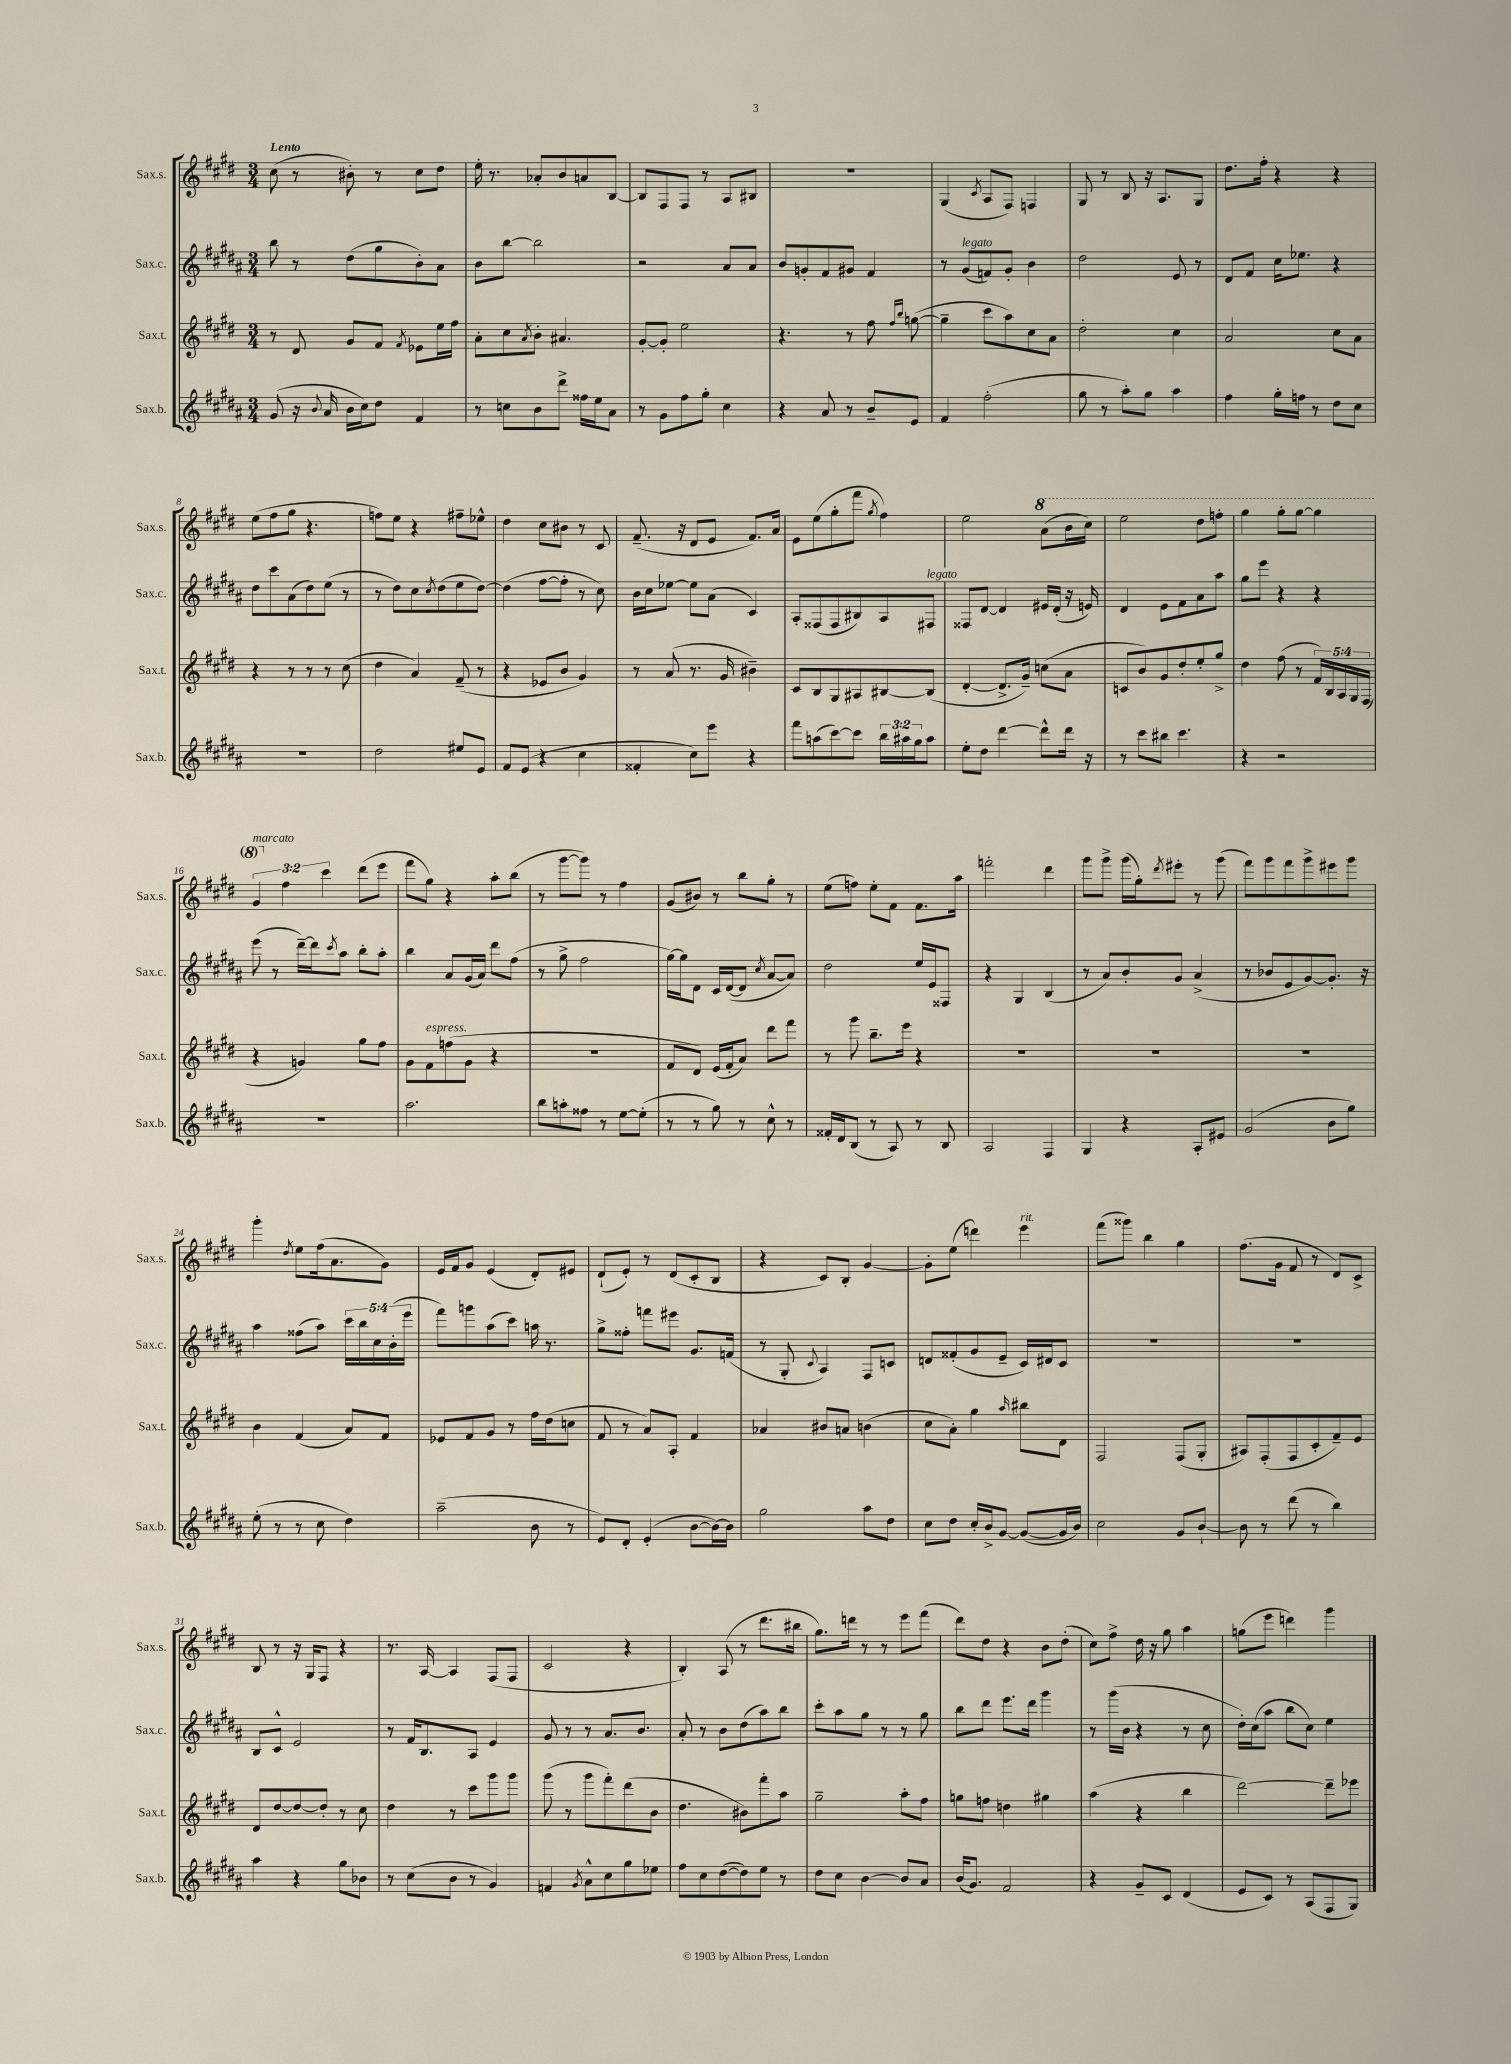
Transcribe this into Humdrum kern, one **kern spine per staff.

**kern	**kern	**kern	**kern
*part4	*part3	*part2	*part1
*staff4	*staff3	*staff2	*staff1
*I"Sax.b.	*I"Sax.t.	*I"Sax.c.	*I"Sax.s.
*I'Sax.b.	*I'Sax.t.	*I'Sax.c.	*I'Sax.s.
*clefG2	*clefG2	*clefG2	*clefG2
*k[f#c#g#d#a#]	*k[f#c#g#d#]	*k[f#c#g#d#a#]	*k[f#c#g#d#]
*M3/4	*M3/4	*M3/4	*M3/4
=1	=1	=1	=1
!	!	!	!LO:TX:a:B:t=Lento
(8g#/	8r	8bb\	(8cc#\
16r	8d#/	8r	8r
8qqb/	.	.	.
16a#/	.	.	.
16b\LL	8g#/L	(8dd#\L	8b#X'\)
16cc#\J)	.	.	.
8dd#\J	8f#/J	8gg#\	8r
.	8qf#/	.	.
4f#/	8e-X\L	8b'\)	8cc#\L
.	16ee\L	8a#\J	8dd#\J
.	16ff#\JJ	.	.
=2	=2	=2	=2
8r	8a'\L	8b\L	16ee'\
.	.	.	8.r
8ccn\L	8cc#\	[8bb\J	.
.	8qa/	.	.
8b\	8b'\J	2bb\]	8a-X'/L
8ddd#^\J	4.a#X/	.	8b/
16ff##X\LL	.	.	8an/
16ee\J	.	.	.
8a#\J	.	.	[8B/J
=3	=3	=3	=3
8r	[8g#'/L	2r	8B/L]
8g#\L	8g#'/J]	.	8F#/
8ff#\	2ee\	.	8F#/J
8gg#'\J	.	.	8r
4cc#\	.	8a#/L	8A/L
.	.	8a#/J	8B#X/J
=4	=4	=4	=4
4r	4.r	8b/L	2.r
.	.	8gn'/	.
8a#/	.	8f#/	.
8r	8r	8g#X/J	.
8b~/L	8ff#\	4f#/	.
.	16qqff#/LL	.	.
.	16qqbb/JJ	.	.
8e/J	([8ggn\	.	.
=5	=5	=5	=5
4f#/	4gg~\]	8r	(4G#/
!	!	!LO:TX:a:i:t=legato	!
.	.	(8g#/L	.
.	.	.	8qc#/
(2ff#'\	8ccc#\L	8fn/)	8A/L
.	8aa\)	8g#'/J	8F#/J)
.	8cc#\	4b\	4Fn/
.	8a\J	.	.
=6	=6	=6	=6
8gg#\	2dd#'\	2dd#\	8G#/
8r	.	.	8r
8aa#'\L)	.	.	8B/
8gg#\J	.	.	16r
.	.	.	8.A/L
4aa#\	4cc#\	8e/	.
.	.	8r	8G#/J
=7	=7	=7	=7
4ff#\	2a/	8d#/L	8.dd#\L
.	.	8f#/J	.
.	.	.	16ff#'\Jk
16gg#'\LL	.	16cc#\KL	4r
16ffn\JJ	.	8.ee-X\J	.
8r	.	.	.
8dd#\L	8cc#\L	4r	4r
8cc#\J	8a\J	.	.
!!LO:LB:g=z
=8	=8	=8	=8
2.r	4r	8dd#\L	(8ee\L
.	.	8ccc#\	8ff#\
.	8r	(8a#\	8gg#\J
.	8r	8dd#\)	4.r
.	8r	(8ee\J	.
.	(8cc#\	8r	.
=9	=9	=9	=9
2dd#\	4dd#\	8r	8ffn\L)
.	.	8dd#\L)	8ee\J
.	4a/)	8cc#\	4r
.	.	8qcc#/	.
.	.	(8dd#\	.
8ee#X/L	(8f#~/	8ee\	8ff#X~\L
8e/J	8r	[8dd#\J)	8ee-X^^\J
=10	=10	=10	=10
8f#/L	4r	(4dd#\]	4dd#\
(8e/J	.	.	.
4r	8e-X/L	[8ff#\L	8cc#\L
.	8b/J	8ff#'\J]	8b#X\J
4cc#\	4g#/)	8r	8r
.	.	8cc#\)	8c#/
=11	=11	=11	=11
4f##X'/	8r	16b\LL	(8.f#~/
.	.	16cc#\J	.
.	(8a/	[8ee-X\J	.
.	.	.	16r
8cc#\L)	8.r	8ee-\L]	8d#/L
8eee\J	.	(8a#\J	8e/J
.	16g#/	.	.
4r	4b#X~\)	4c#/)	8.f#/L)
.	.	.	16a/Jk
=12	=12	=12	=12
8fff#\L	8c#/L	8A#'/L	8e\L
(8aan\	8B/	(8F##X/	(8ee\
[8ccc#\)	8G#/	8F##/	8gg#'\
8ccc#\J]	8A#X/	8B#X/)	8fff#\J
.	.	.	8qgg#/
24bb\LL	[8B#X/	8A#/	4ff#\)
24aa#X\	.	.	.
24gg#\J	.	.	.
!	!	!LO:TX:a:i:t=legato	!
8aa#\J	(8B#/J]	8F#X/J	.
=13	=13	=13	=13
8ee'\L	[4d#'/	8F##X/L	2ee\
8dd#\J	.	[8d#/J	.
[4ddd#\	8.d#^/L]	4d#/]	.
.	16g#~/Jk)	.	.
*	*	*	*8va
8ddd#^^\L]	(8ccn\L	16e#X/LL	(8aa\L
.	.	(16d#'/JJ	.
16ddd#\Jk	8a\J	16r	16bb\L
16r	.	16en/)	16ccc#\JJ)
=14	=14	=14	=14
8r	8cn/L	4d#/	2eee\
8ccc#\L	8b/)	.	.
8bb#X\J	8g#/	8e\L	.
4.ccc#\	8dd#'/	8f#\	.
.	8ee'/	8a#\	8ddd#\L
.	8gg#^/J	8aa#\J	8fffn'\J
=15	=15	=15	=15
4r	4dd#\	8gg#\L	4ggg#\
.	.	8eee\J	.
2r	(8ff#\	4r	8ggg#'\L
.	8r	.	[8ggg#\J
.	20f#/LL)	4r	4ggg#\]
.	20B/	.	.
.	20A/	.	.
.	20G#/	.	.
.	(20F#/JJ	.	.
!!LO:LB:g=z
=16	=16	=16	=16
!	!	!	!LO:TX:a:i:t=marcato
2.r	4r	(8eee\	6gg#/
.	.	8r	.
*	*	*	*X8va
.	.	.	6ff#\
.	4gn/)	[16ddd#~\LL)	.
.	.	16ddd#\J]	.
.	.	.	6ccc#\
.	.	8qccc#/	.
.	.	8aa#\J	.
.	8gg#\L	8bb'\L	(8ddd#\L
.	8ff#\J	8aa#'\J	8eee\J
=17	=17	=17	=17
2.aa#\	8g#\L	4bb\	8fff#\L
!	!LO:TX:a:i:t=espress.	!	!
.	8f#\	.	8gg#\J)
.	(8ffn\	8a#/L	4r
.	8g#\J	(16g#/L	.
.	.	16a#/JJ)	.
.	4r	8ddd#\L	8aa'\L
.	.	(8ff#\J	(8bb\J
=18	=18	=18	=18
8bb\L	2.r	8r	8r
8aan'\	.	8gg#^\	[8ggg#\L
8ff##X\J	.	2ff#\	8ggg#\J])
8r	.	.	8r
[8ee\L	.	.	4ff#\
(8ee'\J]	.	.	.
=19	=19	=19	=19
8r	8f#/L	[16gg#\LL)	(8g#/L
.	.	16gg#\J]	.
8r	8d#/J)	8d#\J	8b#X/J)
8gg#\)	(16e/LL	16c#/LL	8r
.	16f#'/J	([16d#/J	.
8r	8a/J)	8d#/J]	8bb\L
.	.	8qcc#/	.
8cc#^^\	8ddd#\L	[8a#/L	8gg#'\J
8r	8fff#\J	8a#/J])	8r
=20	=20	=20	=20
16f##X'/LL	8r	2dd#\	(8ee\L
16d#/J	.	.	.
(8B/J	8ggg#\	.	8ffn\J)
8r	8.bb~\L	.	8ee'\L
8A#/)	.	.	8f#\J
.	16eee\Jk	.	.
8r	4r	16ee/LL	8.f#\L
.	.	16e/J	.
8B/	.	8F##X/J	.
.	.	.	16aa\Jk
=21	=21	=21	=21
2A#/	2.r	4r	2fffn'\
.	.	4G#/	.
4F#/	.	(4B/	4ddd#\
=22	=22	=22	=22
4G#/	2.r	8r	8ggg#\L
.	.	8a#/L)	8ggg#^\J
4r	.	8b'/	(16ggg#\LL
.	.	.	16gg#'\J)
.	.	.	8qddd#/
.	.	8g#/J	8eee#X'\J
8A#'/L	.	(4a#^/	8r
8e#X/J	.	.	(8ggg#\
=23	=23	=23	=23
(2g#/	2.r	8r	8fff#\L)
.	.	8b-X/L	8ggg#\
.	.	8e/	8fff#\
.	.	[8g#/)	8ggg#^\
8b\L	.	8.g#'/J]	8eee#X\
8gg#\J)	.	.	8ggg#\J
.	.	16r	.
!!LO:LB:g=z
=24	=24	=24	=24
(8ee'\	4b\	4aa#\	4ggg#'\
8r	.	.	.
.	.	.	8qdd#/
8r	(4f#/	(8ff##X\L	8ee\L
8cc#\	.	8aa#\J)	(16ff#\k
.	.	.	8.a\
4dd#\)	8a/L)	20ccc#\LL	.
.	.	20bb\	.
.	.	20cc#\	.
.	8f#/J	.	8g#\J)
.	.	(20b'\	.
.	.	20eee\JJ	.
=25	=25	=25	=25
(2aa#~\	8e-X/L	8fff#\L)	16e/LL
.	.	.	16f#/J
.	8f#/	8gggn\	8g#/J
.	8g#/J	(8aa#\	(4e/
.	8r	8ccc#\J)	.
8b\	16ff#\LL	16aan\	8d#'/L)
.	(16dd#\J	8.r	.
8r	8ccn\J	.	8e#X/J
=26	=26	=26	=26
8e/L)	8f#/	8gg#^\L	(8d#`/L
8d#'/J	8r	8ff##X'\J	8e'/J)
(4e'/	8a/L)	8fffn\L	8r
.	8A'/J	8eee#X\J	(8d#/L
[8b\L	4f#/	8.g#/L	8c#'/
16b\L_)	.	.	8B/J
16b\JJ]	.	(16fn/Jk	.
=27	=27	=27	=27
2gg#\	4a-X/	8r	4r
.	.	8G#'/	.
.	.	8qqc#/	.
.	8b#X/L	4A#/)	8c#/L)
.	8an/J	.	8B'/J
8aa#\L	(4bn\	8F#/L	[4g#/
8dd#\J	.	8cn/J	.
=28	=28	=28	=28
8cc#\L	8cc#\L	8dn/L	8g#'\L]
8dd#\J	8a'\J)	(8f##X'/	(8ee\J
16cc#'/LL	4gg#\	8g#/	4dddn\)
16b^/J	.	.	.
[8g#/J	.	8e~/J	.
.	16qqaa/	.	.
!	!	!	!LO:TX:a:i:t=rit.
(8g#/L_	8bb#X\L	16c#/LL)	4eee\
.	.	16d#X/J	.
16g#/L]	8d#\J	8c#/J	.
16b/JJ)	.	.	.
=29	=29	=29	=29
2cc#\	2F#/	2.r	(8fff#\L
.	.	.	8ggg##X\J)
.	.	.	4bb\
8g#/L	(8F#/L	.	4gg#\
[8b`/J	8G#'/J	.	.
=30	=30	=30	=30
8b\]	8A#X/L)	2.r	(8.ff#\L
8r	(8F#'/	.	.
.	.	.	16g#\Jk
(8ddd#\	8F#/	.	8f#/
8r	8c#'/	.	8r
4bb\)	8f#~/)	.	8d#/L)
.	8e/J	.	8c#^/J
!!LO:LB:g=z
=31	=31	=31	=31
4aa#\	8d#/L	8B/L	8B/
.	[8dd#/	8c#^^/J	8r
4r	8dd#/_	2e/	16r
.	.	.	16G#/KL
.	8dd#'/J]	.	8F#/J
8gg#\L	8r	.	4r
8b-X\J	8cc#\	.	.
=32	=32	=32	=32
8r	4dd#\	8r	8.r
(8cc#\L	.	16f#/KL	.
.	.	8.B/	[16A/
8b\J	8r	.	4A/]
8r	8ccc#\L	8A#/J	.
4g#/)	8ggg#\	4e/	(8F#/L
.	8ggg#\J	.	8F#/J
=33	=33	=33	=33
4fn/	(8ggg#\	8g#/	2c#/
.	8r	8r	.
8qg#/	.	.	.
8a#^^\L	8ggg#\L	8r	.
8cc#\	8fff#'\)	8.a#/L	.
8gg#\	(8ddd#\	.	4r
.	.	8.b/J	.
8ee-X\J	8b\J	.	.
=34	=34	=34	=34
8ff#\L	4.dd#\	8a#'/	4B'/)
8cc#\	.	8r	.
([8dd#\	.	8b\L	(8A/
8dd#\])	8b#X\L)	(8dd#\	8r
8ee\J	8fff#'\	8aa#\)	8.ddd#\L
8r	8aa\J	8bb\J	.
.	.	.	16bb#X\Jk
=35	=35	=35	=35
8dd#\L	2gg#~\	8ccc#'\L	8.gg#\L)
8cc#\J	.	8aa#\	.
.	.	.	16dddn\Jk
[4b\	.	8gg#\J	8r
.	.	8r	8r
8b/L]	8aa'\L	8r	8eee\L
8a#/J	8ff#\J	8gg#\	(8fff#\J
=36	=36	=36	=36
(16b/KL	8ggn\L	8bb\L	8ddd#\L)
8.g#/J)	.	.	.
.	8ffn\J	8ddd#\J	8dd#\J
2f#/	4ddn\	8.eee\L	4r
.	.	16ddd#\Jk	.
.	4gg#X\	4ggg#\	8b\L
.	.	.	(8dd#'\J
=37	=37	=37	=37
4r	(4aa\	8r	8cc#\L)
.	.	(16ggg#\LL	8ff#^\J
.	.	16b\JJ	.
8g#~/L	4r	4r	16dd#\
.	.	.	16r
8c#/J	.	.	8gg#\
(4d#/	4bb\	8r	4aa\
.	.	8cc#\	.
=38	=38	=38	=38
8e/L	[2ddd#\)	16dd#'\LL)	(8ggn\L
.	.	(16cc#\J	.
8c#/J)	.	8aa#\J	8eee\J
8r	.	8bb\L	4dddn\)
(8A#/L	.	8cc#\J)	.
8F#/	8ddd#~\L]	4ee\	4ggg#\
8G#/J)	8eee-X\J	.	.
==	==	==	==
*-	*-	*-	*-
